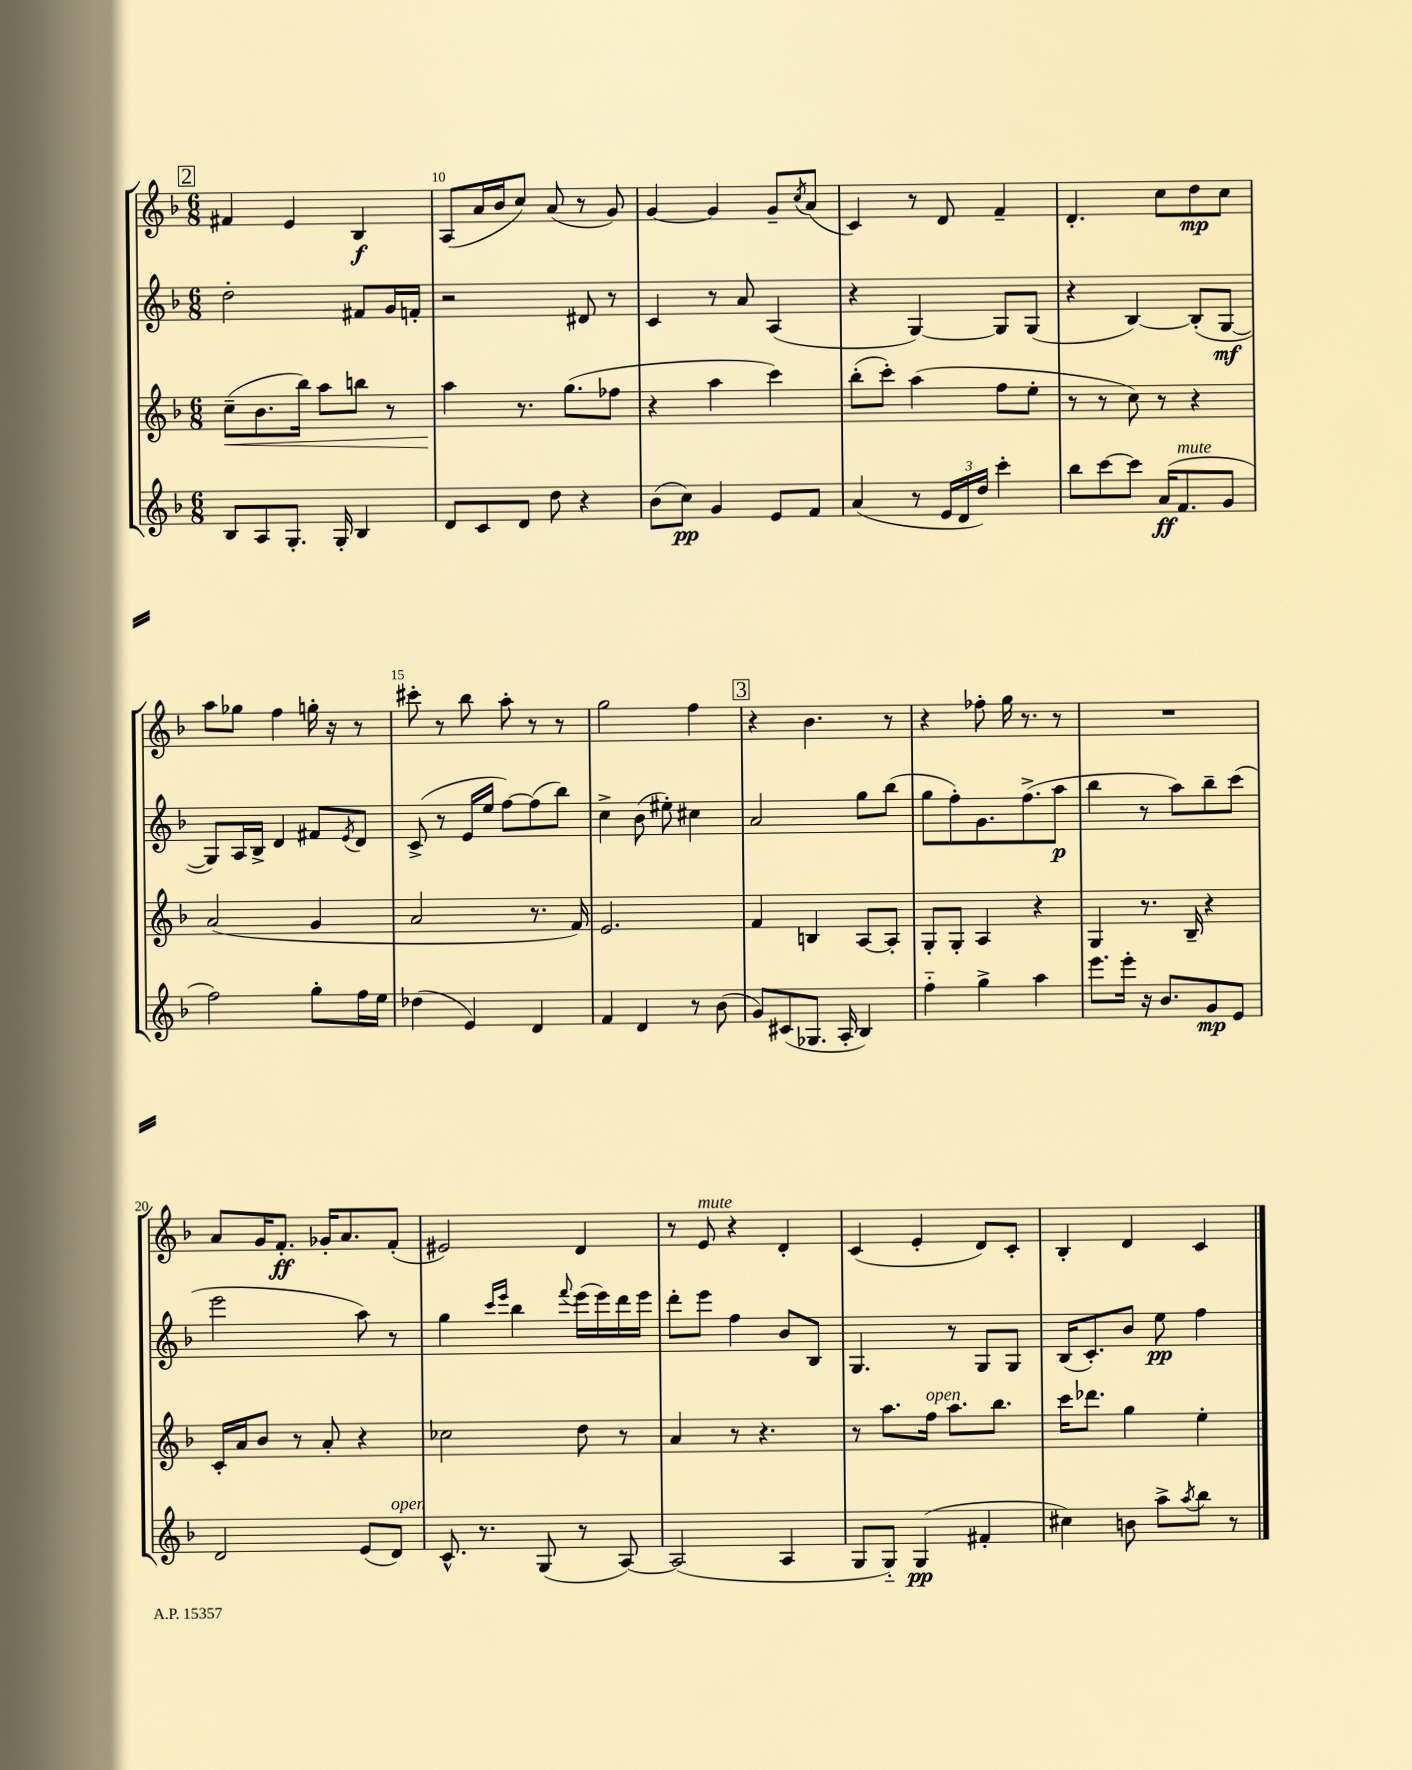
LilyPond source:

<<
\new StaffGroup <<
\new Staff = "s0" {
    \clef treble \key f \major \numericTimeSignature \time 6/8
    \mark \markup { \box "2" } fis'4 e'4 bes4\f |
    a8( a'16 bes'16 c''8) a'8( r8 g'8) |
    g'4~ g'4 g'8-- \acciaccatura { c''8 } a'8( |
    c'4) r8 d'8 f'4-- |
    d'4.-. c''8 d''8\mp c''8 |
    a''8 ges''8 f''4 g''16-. r16 r8 |
    cis'''8-. r8 bes''8 a''8-. r8 r8 |
    g''2 f''4 |
    \mark \markup { \box "3" } r4 bes'4. r8 |
    r4 fes''8-. g''16 r8. r8 |
    R2. |
    a'8 g'16 f'8.-.\ff ges'16-. a'8. f'8-.( |
    eis'2) d'4 |
    r8 e'8^\markup { \italic "mute" } r4 d'4-. |
    c'4( e'4-. d'8) c'8-. |
    bes4-. d'4 c'4 \bar "|." |
}
\new Staff = "s1" {
    \clef treble \key f \major \numericTimeSignature \time 6/8
    \mark \markup { \box "2" } d''2-. fis'8 g'16 f'16-. |
    r2 dis'8 r8 |
    c'4 r8 a'8 a4( |
    r4 g4~) g8 g8( |
    r4 bes4~) bes8-.( g8~\mf |
    g8) a16 bes16-> d'4 fis'8 \acciaccatura { e'8 } d'8 |
    c'8->( r8 e'16 e''16 f''8~) f''8( bes''8) |
    c''4-> bes'8( eis''8-.) cis''4 |
    \mark \markup { \box "3" } a'2 g''8 bes''8( |
    g''8 f''8-.) g'8. f''8.->( a''8\p |
    bes''4 r8 a''8) bes''8-- c'''8( |
    e'''2 a''8) r8 |
    g''4 \grace { c'''16 e'''16 } bes''4 \appoggiatura { f'''8 } e'''16( e'''16) d'''16 e'''16 |
    d'''8-. e'''8 f''4 bes'8 bes8 |
    g4. r8 g8 g8 |
    bes16( c'8.-.) bes'8 e''8\pp f''4 \bar "|." |
}
\new Staff = "s2" {
    \clef treble \key f \major \numericTimeSignature \time 6/8
    \mark \markup { \box "2" } c''8--\<( bes'8. bes''16) a''8 b''8 r8 |
    a''4\! r8. g''8.( fes''8 |
    r4 a''4 c'''4) |
    bes''8-.( c'''8-.) a''4( f''8 e''8-. |
    r8 r8 c''8) r8 r4 |
    a'2( g'4 |
    a'2 r8. f'16) |
    e'2. |
    \mark \markup { \box "3" } f'4 b4 a8~ a8-. |
    g8-. g8-. a4 r4 |
    g4 r8. bes16-- r4 |
    c'16-. a'16 bes'8 r8 a'8-. r4 |
    ces''2 d''8 r8 |
    a'4 r8 r4. |
    r8 a''8. f''16^\markup { \italic "open" } a''8. bes''8. |
    c'''16 des'''8. g''4 e''4-. \bar "|." |
}
\new Staff = "s3" {
    \clef treble \key f \major \numericTimeSignature \time 6/8
    \mark \markup { \box "2" } bes8 a8 g8.-. g16-. bes4 |
    d'8 c'8 d'8 d''8 r4 |
    bes'8( c''8\pp) g'4 e'8 f'8 |
    a'4( r8 \tuplet 3/2 { e'16 d'16 d''16) } c'''4-. |
    bes''8 c'''8~ c'''8 a'16\ff( f'8.^\markup { \italic "mute" } g'8 |
    f''2) g''8-. f''16 e''16 |
    des''4( e'4) d'4 |
    f'4 d'4 r8 bes'8( |
    \mark \markup { \box "3" } g'8) cis'8( ges8. a16-. bes4) |
    f''4-_ g''4-> a''4 |
    e'''8. e'''16-. r16 bes'8. g'8\mp e'8 |
    d'2 e'8( d'8^\markup { \italic "open" }) |
    c'8.-^ r8. g8( r8 a8~) |
    a2( a4 |
    g8 g8-_) g4\pp( fis'4-. |
    cis''4) b'8 a''8-> \acciaccatura { a''8 } bes''8 r8 \bar "|." |
}
>>
>>
\layout { \context { \Score currentBarNumber = #9 \override BarNumber.break-visibility = ##(#f #t #t) barNumberVisibility = #(every-nth-bar-number-visible 5) } }
